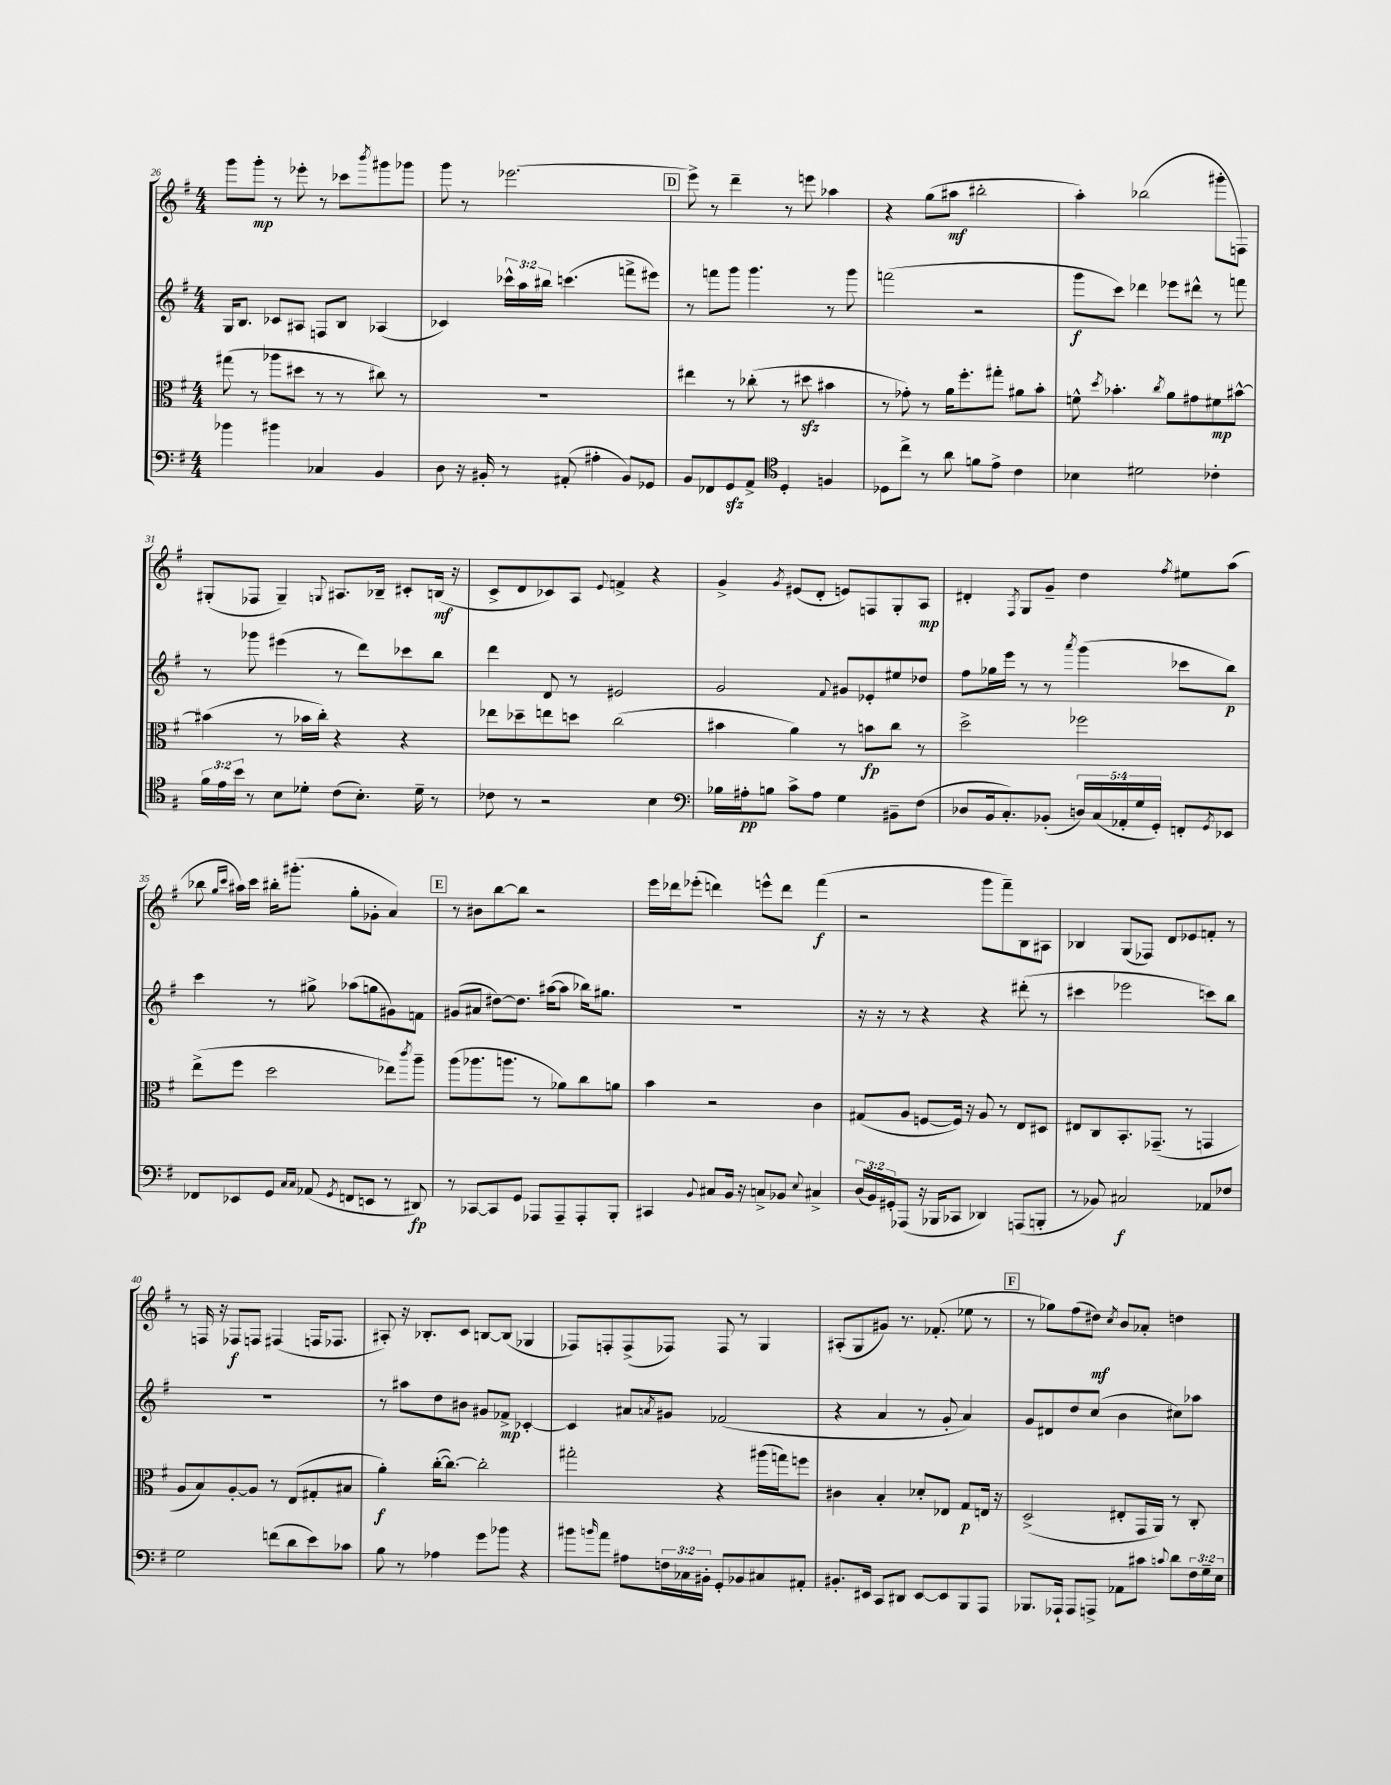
<<
\new StaffGroup <<
\new Staff = "s0" {
    \clef treble \key g \major \numericTimeSignature \time 4/4
    g'''8 g'''8-.\mp r8 ees'''8-. r8 ces'''8 \acciaccatura { b'''8 } gis'''8 ges'''8 |
    g'''8 r8 ees'''2.~ |
    \mark \markup { \box "D" } ees'''8-> r8 d'''4-- r8 e'''8 aes''4 |
    r4 g''8( ais''8\mf bis''2-. |
    a''4-.) bes''2( gis'''8-. f8) |
    gis8-.( fes8 gis4--) \appoggiatura { g8 } ais8. bes16-- cis'8-. b16\mf( r16 |
    c'8-> d'8 ces'8) a8 \appoggiatura { e'8 } f'4-> r4 |
    g'4-> \acciaccatura { g'8 } eis'8( d'8-. e'8) f8 g8-. a8\mp |
    dis'4-. \acciaccatura { fis8 } g8 g'8-- d''4 \acciaccatura { fis''8 } eis''8 a''8( |
    bes''8 \grace { g''16 c'''16 } ais''16) c'''16 bis''16-. gis'''8.-.( g''8-. ges'8-. a'4) |
    \mark \markup { \box "E" } r8 bis'8 b''8~ b''8 r2 |
    e'''16 des'''16 ees'''8-.( d'''4) e'''8-^ d'''8 fis'''4\f( |
    r2 g'''8 fis'''8--) b8 ais8 |
    bes4 g8( fes8) d'8 ees'8 f'8-. r8 |
    r8 f16 r16 fes8\f f8 fis4( f16 fes8. |
    ais8-.) r16 bes8.-. c'8 b8~ b8( ges4 |
    fes8) f8-. f8->( fes8) fes8 r8 g4 |
    ais8-.( g8 gis'8) r8. fes'8.-.( ees''8 r8 |
    \mark \markup { \box "F" } r8 ges''8) fis''8( dis''8\mf) \acciaccatura { c''8 } b'8 aes'8-. d''4 \bar "|." |
}
\new Staff = "s1" {
    \clef treble \key g \major \numericTimeSignature \time 4/4 \override Staff.TupletNumber.text = #tuplet-number::calc-fraction-text
    g16 b8. ces'8 ais8 f8 b8 aes4( |
    ces'4) \tuplet 3/2 { ces'''16-^ a''16 bis''16 } c'''4.( f'''8-> eis'''8) |
    \mark \markup { \box "D" } r8 f'''8 g'''8 g'''4. r8 g'''8 |
    f'''2( r2 |
    g'''8\f c'''8) des'''4 ees'''8 dis'''8-^ r8 f'''8 |
    r8 ges'''8 eis'''4( r8 d'''8) ces'''8 b''8 |
    d'''4 d'8 r8 eis'2 |
    g'2 \appoggiatura { fis'8 } gis'8 ees'8-. eis''8 des''8 |
    fis''8 ges''16 e'''16 r8 r8 \acciaccatura { a'''8 } g'''4( ces'''8 b''8\p) |
    c'''4 r8 gis''8-> aes''8( g''8 gis'8) f'8 |
    \mark \markup { \box "E" } gis'8( ais'8 dis''8~) dis''8. ais''16~( ais''8 bes''16) gis''8. |
    R1 |
    r16 r16 r8 r4 r4 dis'''8-.( r8 |
    cis'''4 ees'''2 c'''8) b''8 |
    R1 |
    r8 ais''8 d''8 bis'8 gis'8 fes'8->\mp ces'4~-. |
    ces'4 ais'8 \acciaccatura { a'8 } gis'8 fes'2( |
    r4 a'4 r8 g'8-. a'4) |
    \mark \markup { \box "F" } g'8 dis'8 d''8 c''8( b'4 cis''8) aes''8 \bar "|." |
}
\new Staff = "s2" {
    \clef alto \key g \major \numericTimeSignature \time 4/4
    gis''8( r8 aes''8 dis''8 r8 r8 cis''8) r8 |
    R1 |
    \mark \markup { \box "D" } eis''4 r8 ces''8-.( r8 dis''8\sfz bis'4 |
    r8 ges'8-.) r8 a'16 fis''8.-. gis''8-. ais'8 b'8-. |
    f'8-^ \acciaccatura { d''8 } bes'4.-. \acciaccatura { c''8 } a'8 gis'8 fis'8\mp bis'8~-^ |
    bis'4( r8 bes'16 c''16-.) r4 r4 |
    ees''8 des''8-- e''8 d''8 c''2( |
    bis'4 a'4) r8 b'8\fp c''8 r8 |
    d''2-> fes''2 |
    e''8->( fis''8 d''2 ees''8) \acciaccatura { c'''8 } a''8-- |
    \mark \markup { \box "E" } a''8( aes''8. a''8. r8 aes'8) c''8 a'8 |
    b'4 r2 c'4 |
    gis8( a8 f8~ f16) r16 a8 r8 e8 dis8 |
    eis8 c8 b,8.-. ges,8.--( r8 g,4 |
    a8 b8) a8~-. a8 r8 e8( gis8-. bis8 |
    a'4-.\f) c''16~-.( c''8.~) c''2-. |
    gis''2-. r4 ais''16( g''16) f''8 |
    cis'4 b4-. des'8-. ees8 g8\p e16 r16 |
    \mark \markup { \box "F" } d2->( eis8-. g,16 a,16) r8 c8-. \bar "|." |
}
\new Staff = "s3" {
    \clef bass \key g \major \numericTimeSignature \time 4/4 \override Staff.TupletNumber.text = #tuplet-number::calc-fraction-text
    bes'4 bis'4 ces4 b,4 |
    d8 r16 bis,16-. r8 ais,8-.( ais4-. bis,8) ges,8 |
    \mark \markup { \box "D" } b,8 fes,8 g,8\sfz a,8-> \clef tenor d4-. f4 |
    des8 c''8-> r8 a'8 f'8 e'8-> c'4 |
    bes4 dis'2 ces'4-. |
    \tuplet 3/2 { fis'16 e'16 b'16 } r8 b8 des'8-. c'8( b8.-.) des'16-- r8 |
    ces'8 r8 r2 b4 |
    \clef bass bes16 ais16-.\pp b8 c'8-> ais8 g4 bis,8-- fis8( |
    des8 b,16 c8.-.) bes,8-.( \tuplet 5/4 { d16) c16( aes,16-. g16 g,16-.) } f,8-. \acciaccatura { g,8 } ees,8 |
    fes,8 ees,8 g,8 \grace { c16 c16 } aes,8( \acciaccatura { g,8 } f,8 e,8 r8 dis,8\fp) |
    \mark \markup { \box "E" } r8 ces,8~ ces,8 g,8 aes,,8 aes,,8-- aes,,8-. b,,8-. |
    cis,4 \appoggiatura { b,8 } cis8 b,16 r16 c8-> bes,8 \appoggiatura { e8 } cis4-> |
    \tuplet 3/2 { d16( b,16) gis,16-. } aes,,8( r16 bes,,16 ces,8 des,4) a,,8( b,,8-. |
    r8 bes,8) cis2\f aes,8 fes8 |
    g2 f'8( d'8 e'8) ces'8 |
    b8 r8 aes4 g'8 bes'8 r4 |
    bis'8 \grace { b'16 } a'8 ais8 \tuplet 3/2 { f16 ces16 bis,16-. } g,8-. bes,8 cis8 ais,8-. |
    bis,8.-. eis,16 c,8 dis,8 eis,8~ eis,8 b,,8 a,,8 |
    \mark \markup { \box "F" } bes,,8. aes,,16-! aes,,8 a,,8-> aes,8 cis'8 \appoggiatura { c'8 } d'8 \tuplet 3/2 { fis16 g16-- e16 } \bar "|." |
}
>>
>>
\layout { \context { \Score currentBarNumber = #26 } }
